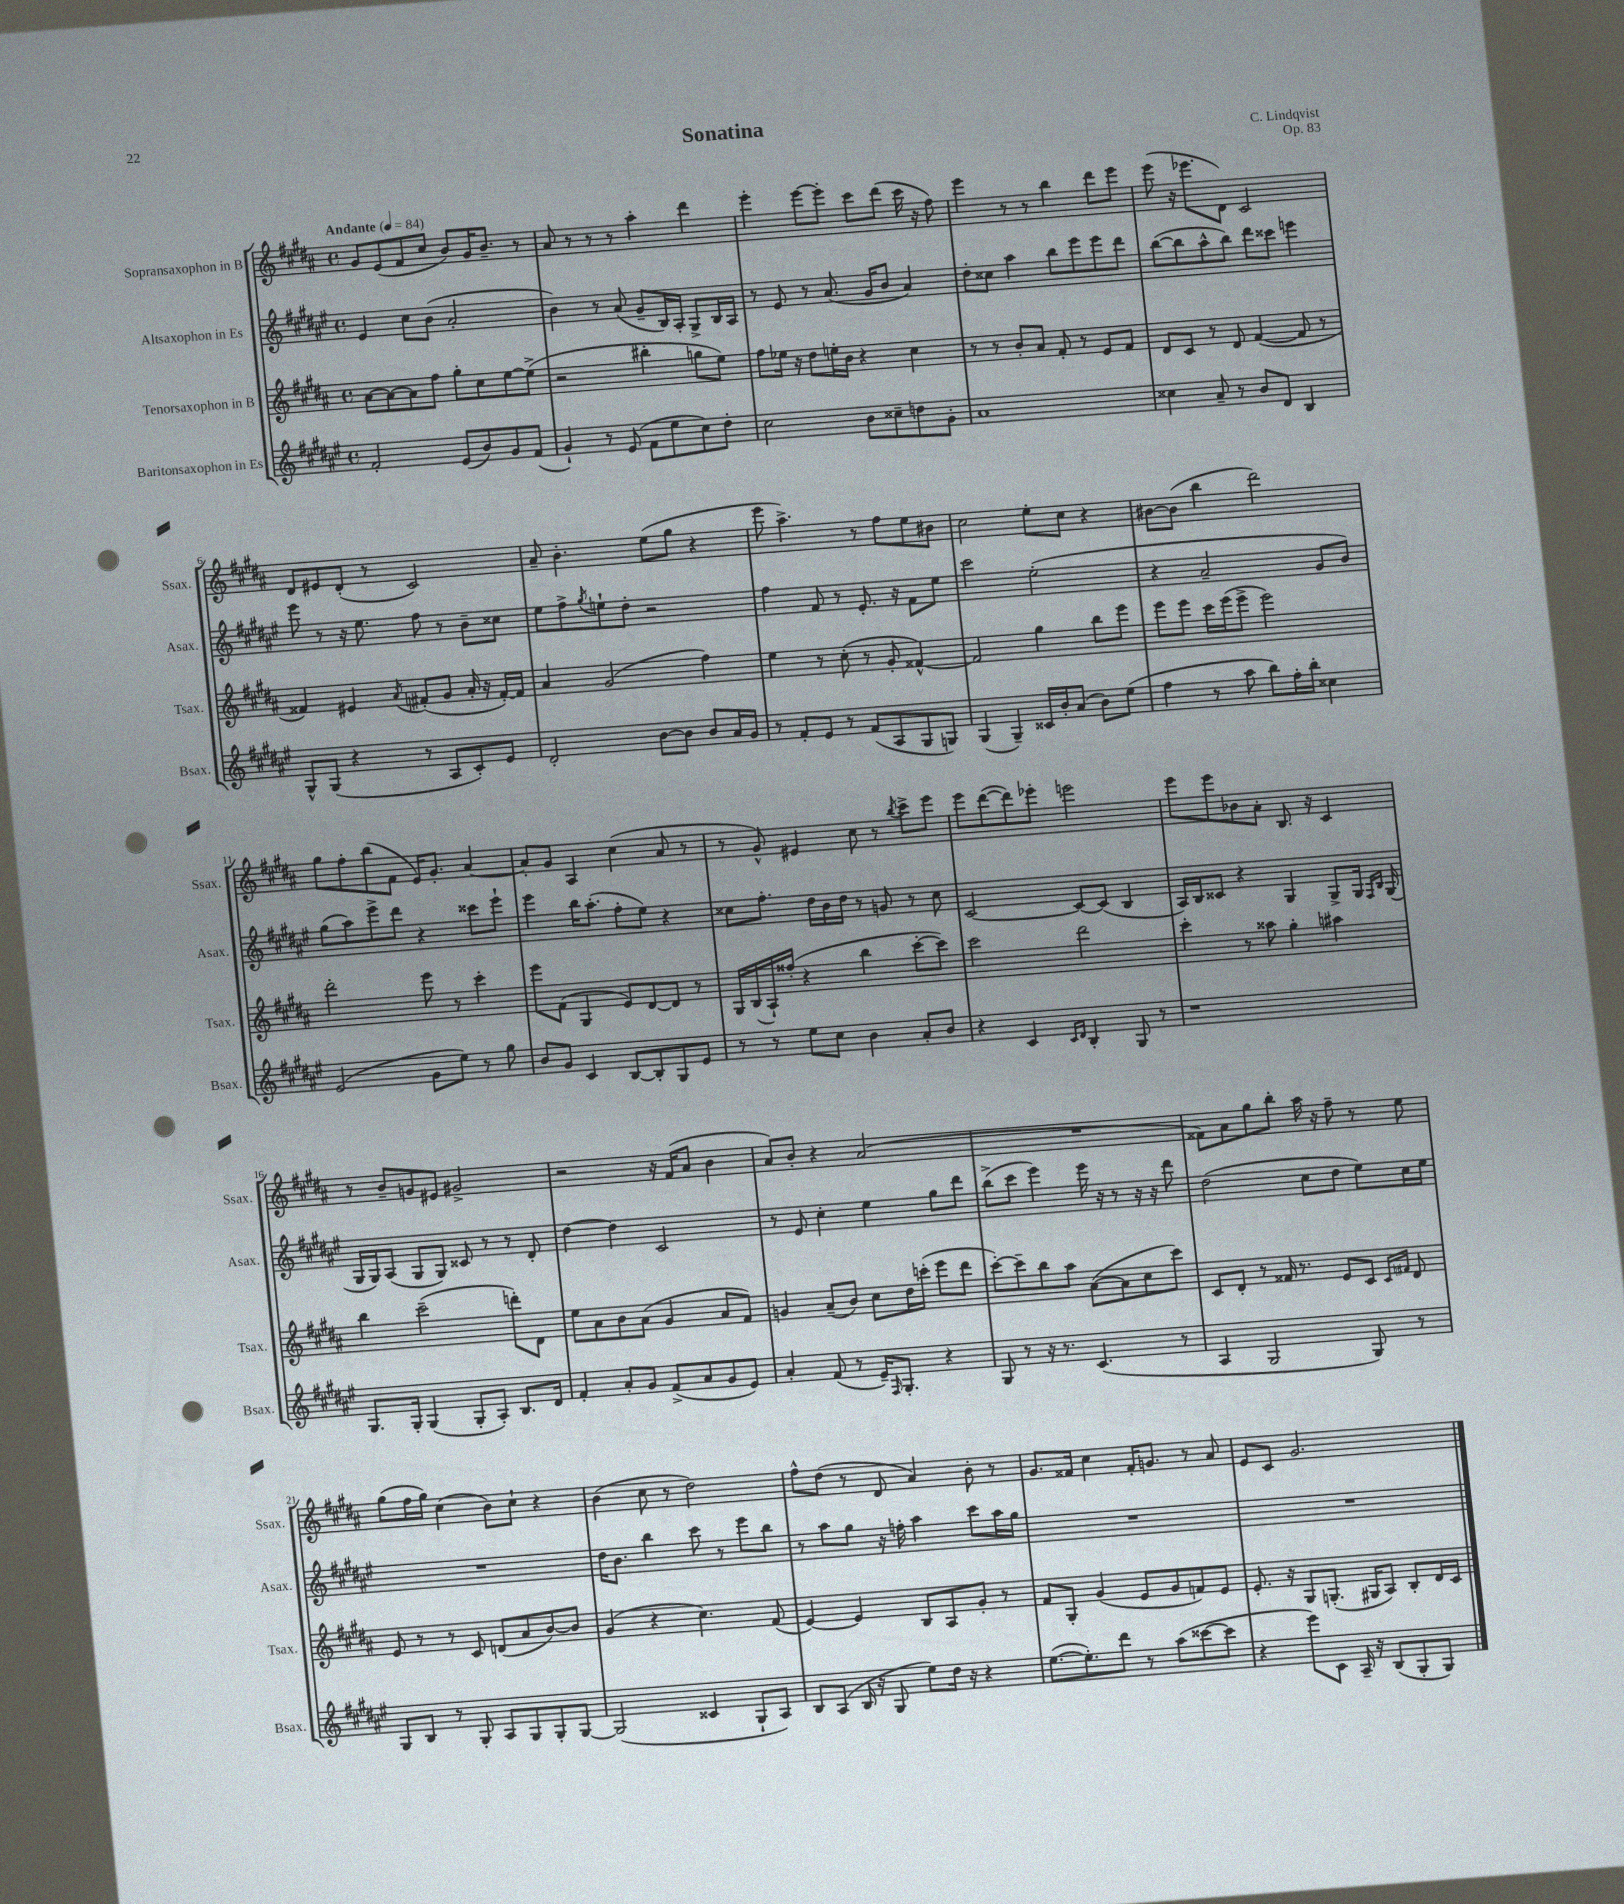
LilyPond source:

\header { title = "Sonatina" composer = "C. Lindqvist" opus = "Op. 83" }
<<
\new StaffGroup <<
\new Staff = "s0" \with { instrumentName = "Sopransaxophon in B" shortInstrumentName = "Ssax." } {
    \clef treble \key b \major \defaultTimeSignature \time 4/4 \tempo "Andante" 4 = 84
    gis'8 e'8( fis'8 cis''8 b'8) gis'16 b'8.-- r8 |
    ais'8 r8 r8 r8 ais''4-. dis'''4 |
    e'''4-. e'''8~ e'''8-. cis'''8 dis'''8( cis'''16 r16 fis''8) |
    e'''4 r8 r8 b''4 dis'''8 e'''8 |
    e'''8( r16 ees'''8. dis'8) cis'2 |
    dis'8 eis'8 dis'8-.( r8 cis'2) |
    ais'8-- b'4.-. e''8( gis''8 r4 |
    e'''8 ais''4.->) r8 fis''8 e''8 bis'8 |
    cis''2 e''8-. cis''8 r4 |
    bis'8~ bis'8( b''4 dis'''2) |
    gis''8 fis''8-. b''8( fis'8 e'16) gis'8.-. ais'4~ |
    ais'8-. gis'8 ais4 cis''4( ais'8 r8 |
    r8 gis'8-^) eis'4 cis''8 r8 \acciaccatura { b''8 } cis'''8-> e'''8 |
    e'''8 dis'''8~( dis'''8) ees'''8-. e'''2 |
    e'''8 e'''8 bes'8 ais'8-. b8. r16 cis'4 |
    r8 b'8-- g'8 eis'8 gis'2-> |
    r2 r16 fis'16( ais'8 b'4 |
    ais'8) b'8-. r4 ais'2( |
    R1 |
    fisis'8) ais'8 gis''8 b''8-. ais''16 r16 fis''8-- r8 e''8 |
    gis''8( fis''16 gis''16) cis''4( b'8) cis''8-! r4 |
    b'4( cis''8 r8 dis''2) |
    fis''8-^ dis''8( r8 dis'8 ais'4) b'8-. r8 |
    gis'8. fisis'16 cis''4 fisis'16-. g'8. r8 ais'8 |
    e'8 cis'8 gis'2. \bar "|." |
}
\new Staff = "s1" \with { instrumentName = "Altsaxophon in Es" shortInstrumentName = "Asax." } {
    \clef treble \key fis \major \defaultTimeSignature \time 4/4
    eis'4 cis''8 b'8( ais'2-. |
    b'4) r8 ais'8( gis'8-- b16) ais16-. gis8-> b16 ais16 |
    r8 eis'8 r8 ais'8.( gis'16 b'8 ais'4) |
    dis''8-. cisis''8 ais''4 b''8 eis'''8 eis'''8 dis'''8 |
    b''8~( b''8 ais''8-^ b''8) dis'''8 cisis'''8 e'''4 |
    eis'''8 r8 r16 eis''8. fis''8 r8 b'8-- cisis''8 |
    eis''8 fis''8-> \acciaccatura { gis''8 } e''8-! dis''8-. r2 |
    fis''4 fis'8 r8 eis'8.-. r16 fis'8 eis''8 |
    cis'''2 eis''2-.( |
    r4 ais'2-- gis'8 b'8) |
    gis''8( ais''8) eis'''8-> dis'''8 r4 cisis'''8 eis'''8-! |
    eis'''4 b''16 ais''8.-.( fis''8-. eis''8) r4 |
    cisis''8 fis''8.-. dis''16 b'16 dis''16 r8 g'8 r8 cisis''8 |
    cis'2~ cis'8~ cis'8( b4 |
    ais16) b16 cisis'8 r4 gis4 gis8-> gis16 \grace { fis16 b16 } gis16( |
    gis16 gis16) ais8( gis8 gis8) cisis'8 r8 r8 dis'8-. |
    dis''4~ dis''4 cis'2 |
    r8 eis'8 cis''4-. eis''4 gis''8 dis'''8 |
    b''8->( cis'''8 eis'''4) eis'''16 r16 r8 r16 r16 dis'''8 |
    dis''2( cis''8 dis''8 eis''8) cis''16 eis''16 |
    R1 |
    dis''16 b'8. b''4 cis'''8 r8 eis'''8 b''8 |
    r8 ais''8 gis''8 r16 f''16-. ais''4 cis'''8 ais''16 gis''16 |
    R1 |
    R1 \bar "|." |
}
\new Staff = "s2" \with { instrumentName = "Tenorsaxophon in B" shortInstrumentName = "Tsax." } {
    \clef treble \key b \major \defaultTimeSignature \time 4/4
    ais'8~ ais'8~ ais'8 fis''8 gis''8-. cis''8 e''8~ e''8->( |
    r2 bis''4-. g''8 e''8) |
    fis''8 ees''16 r16 dis''8 e''16-. b'16 r4 cis''4 |
    r8 r8 b'8-. ais'8 fis'8-. r8 e'8 fis'8 |
    dis'8 cis'8 r8 dis'8 fis'4~( fis'8 r8 |
    fisis'4) eis'4 \acciaccatura { ais'8 } fis'8-.( gis'8 ais'16-. r16 fis'16~-.) fis'16 |
    ais'4 gis'2( fis''4) |
    e''4 r8 cis''8-.( r8 gis'8-. fisis'4~-^) |
    fisis'2 gis''4 b''8 e'''8 |
    e'''8 e'''8 cis'''16 e'''16( e'''8-> e'''2) |
    dis'''2-. e'''8 r8 cis'''4-. |
    e'''8 fis'8( gis4 e'8) dis'8~ dis'8 r8 |
    gis16 b16( ais16-!) fisis''16-.( r4 b''4 cis'''8~-. cis'''8) |
    cis'''2 dis'''2 |
    cis'''4-. r8 aisis''8 gis''4-. ais''4 |
    b''4 cis'''2--( d'''8-.) dis'8 |
    e''8 ais'8 b'8 ais'8( gis'4 ais'8 fis'8) |
    g'4 ais'8--( b'8) cis''8 dis''16 c'''16-.( e'''8 dis'''8 |
    cis'''8~-.) cis'''8-- b''8 ais''8 ais'8~( ais'8 cis''8 cis'''8) |
    cis'8 dis'8-. r8 fisis'16 r8. e'8 cis'8 \grace { cis'16 fis'16 } dis'8 |
    e'8 r8 r8 cis'8 d'8( ais'8 b'8~) b'8 |
    gis'4( r4 cis''4.) fis'8( |
    e'4~) e'4 b8 ais8 gis'8-. r8 |
    fis'8 gis8-. gis'4( e'8 gis'8 f'8) e'8 |
    e'8.-. r16 gis8 g8.-.( gis16 ais8) b8-. dis'16 cis'16 \bar "|." |
}
\new Staff = "s3" \with { instrumentName = "Baritonsaxophon in Es" shortInstrumentName = "Bsax." } {
    \clef treble \key fis \major \defaultTimeSignature \time 4/4
    fis'2-. eis'8( b'8) gis'8 fis'8( |
    gis'4-!) r8 eis'8( fis'8 eis''8 cis''8) dis''8-. |
    cis''2 b'8 cisis''8-- d''8 gis'8-. |
    ais'1 |
    cisis''4 ais'8-- r8 b'8 dis'8 b4 |
    gis8-^ gis8( r4 r8 ais8 cis'8-.) eis'8 |
    dis'2-. b'8~ b'8 b'8 ais'16 gis'16 |
    r8 fis'8-. eis'8 r8 fis'8( ais8 gis8 g8) |
    gis4( gis4--) cisis'16 b'16-. ais'8( b'8) eis''8( |
    fis''4 r8 ais''8 b''8) fis''16-. b''16-. cisis''4 |
    eis'2( gis'8 eis''8) r8 gis''8 |
    b'8 gis'8 cis'4 b8~ b8-. gis8 eis'8 |
    r8 r8 eis''8 cis''8 b'4 ais'8-. b'8 |
    r4 cis'4 \grace { cis'16 dis'16 } b4-. gis8 r8 |
    r1 |
    gis8. gis16-. gis4( gis8-. ais8-.) b8. dis'16 |
    fis'4-. ais'8-. gis'8 fis'8->( ais'8 gis'8 eis'8) |
    ais'4-. fis'8( r8 eis'16--) \grace { fis16 } gis8.-. r4 |
    gis8 r8 r16 r8. cis'4.( r8 |
    ais4 gis2 gis8) r8 |
    gis8 b8 r8 gis8-. ais8 gis8 gis8-. gis8~ |
    gis2( cisis'4 gis8-! ais8) |
    b8 ais8( b16 r16 gis8 eis''8) dis''16 r16 r4 |
    eis''8.~( eis''8.-.) dis'''8 r8 ais''8( cisis'''8~ cisis'''8 |
    r4 eis'''8) cis'8 ais16-- r16 b8( gis8-. gis8) \bar "|." |
}
>>
>>
